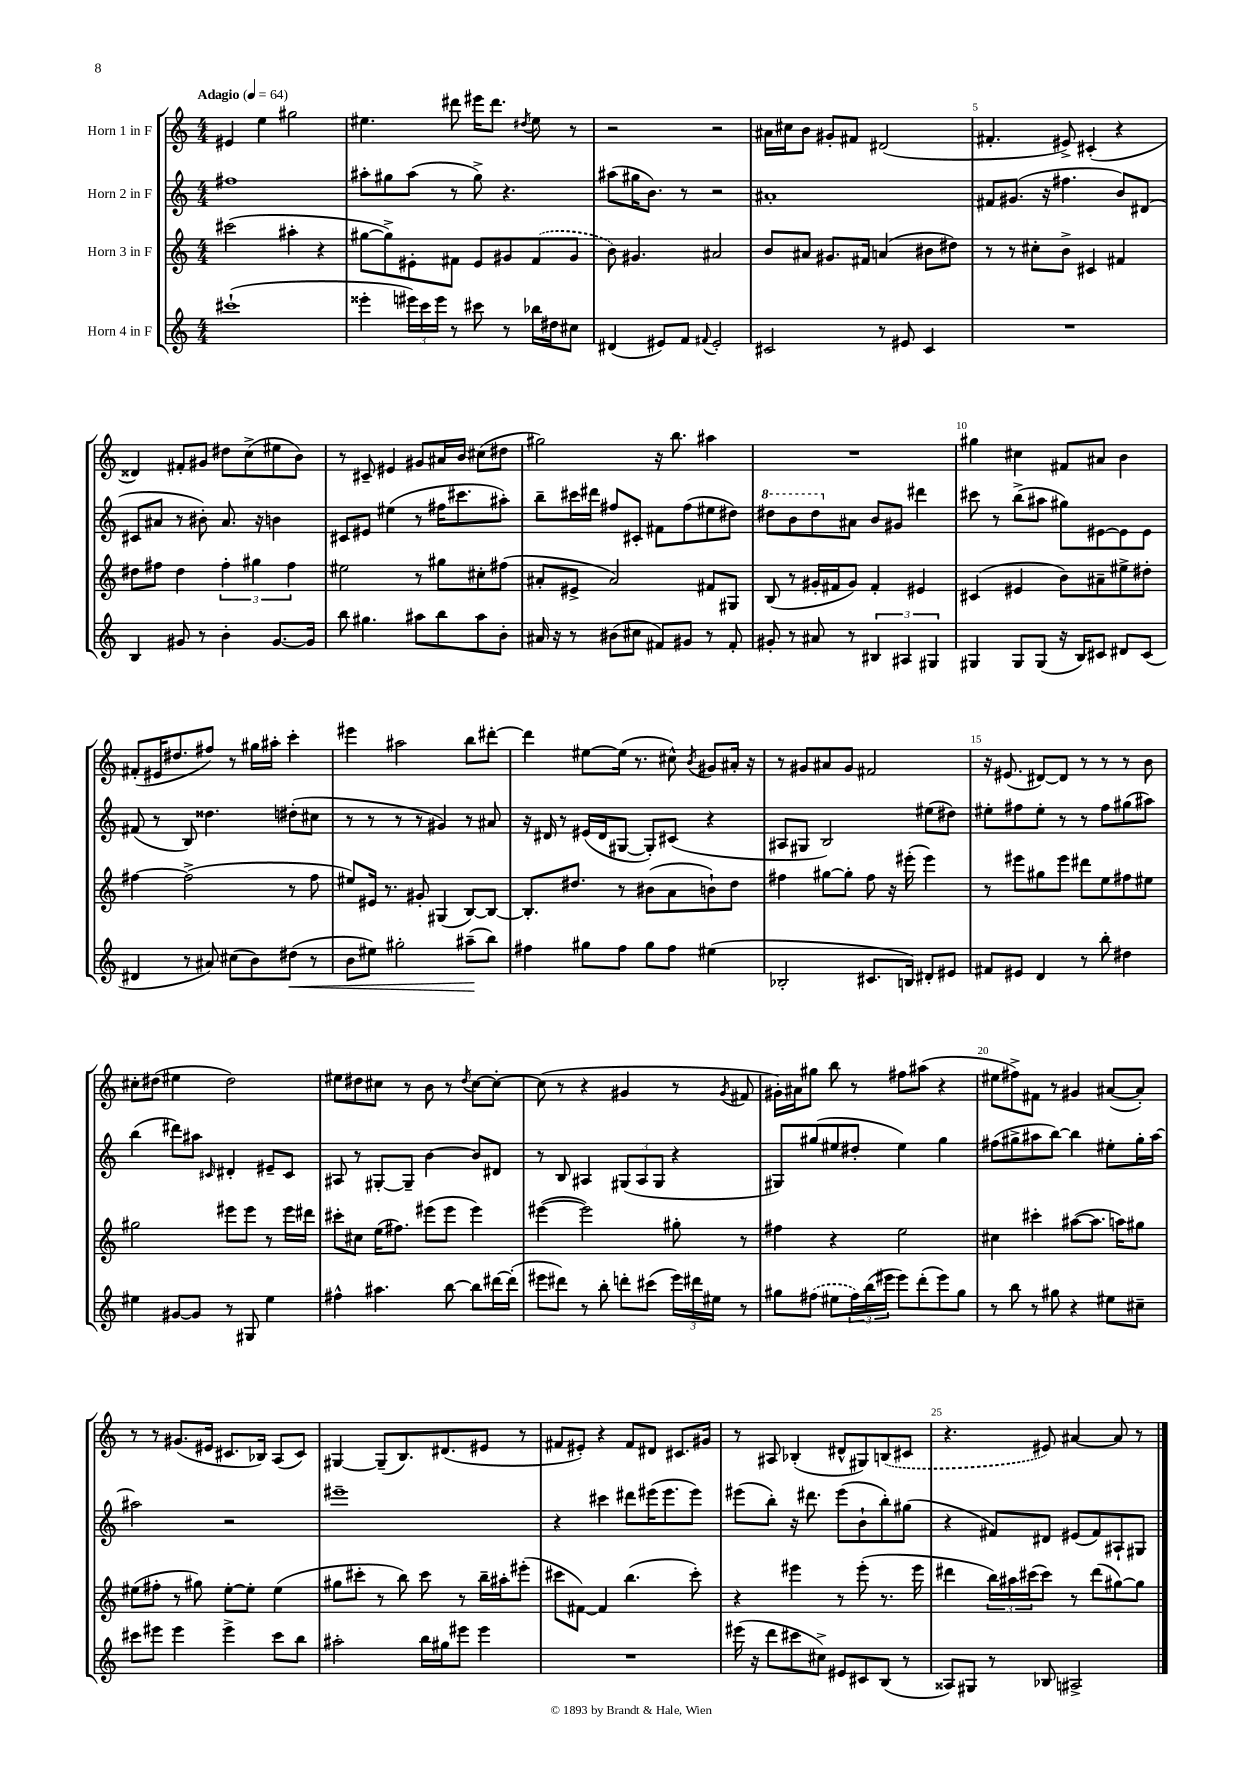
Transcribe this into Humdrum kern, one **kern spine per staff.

**kern	**kern	**kern	**kern
*staff4	*staff3	*staff2	*staff1
*clefG2	*clefG2	*clefG2	*clefG2
*k[]	*k[]	*k[]	*k[]
*M4/4	*M4/4	*M4/4	*M4/4
*MM64	*MM64	*MM64	*MM64
(1ccc#`	(2ccc#	1ff#	4e#
.	.	.	4ee
.	4aa#'	.	2gg#
.	4r	.	.
=	=	=	=
4eee##'	[8gg#	8aa#'	4.ee#
.	8gg#^])	8gg#	.
24eee#)	8e#'	(8aa#	.
24ccc	.	.	.
24eee#	.	.	.
8r	8f#	8r	8ddd#
8ccc#	8e#	8gg#^)	16eee#
.	.	.	8.ddd#
8r	8g#	4.r	.
.	.	.	8qdd#
16bb-	(8f#	.	8ee#
16dd#	.	.	.
8cc#	8g#	.	8r
=	=	=	=
(4d#	8b)	(8aa#	2r
.	4.g#	16gg#	.
.	.	8.b)	.
8e#)	.	.	.
8f	.	8r	.
8qqf#	.	.	.
2e#'	2a#	2r	2r
=	=	=	=
2c#	8b	1a#'	16a#
.	.	.	16cc#
.	8a#	.	8b
.	8.g#	.	8g#'
.	.	.	8f#
.	16f#	.	.
8r	(4a	.	(2d#
8e#	.	.	.
4c#	8b#	.	.
.	8dd#)	.	.
=	=	=	=
1r	8r	8f#	4.f#'
.	8r	(8.g#	.
.	8cc#'	.	.
.	.	16r	.
.	8b^	4.ff#	8e#^)
.	4c#	.	(4c#'
.	4f#	8b)	4r
.	.	(8d#	.
=	=	=	=
4B	8dd#	8c#	4d##)
.	8ff#	8a#	.
8g#	4dd#	8r	8f#'
8r	.	8b#')	8g#
4b'	6ff#'	8.a#	8dd#
.	.	.	(8cc^
.	6gg#	.	.
.	.	16r	.
[8.g#	.	4b	8ee#
.	6ff#	.	.
.	.	.	8b)
16g#]	.	.	.
=	=	=	=
8bb	2ee#	8c#	8r
4.gg#	.	8e#	8c#~
.	.	(4ee#	4e#
8aa#	8r	8r	8g#
8bb	8gg#	16ff#	16a#
.	.	8.ccc#	16b
8aa#	8cc#'	.	(8cc#
8b'	(8ff#	8aa#')	8dd#
=	=	=	=
16a#	8a#'	8bb~	2gg#)
16r	.	.	.
8r	8e#^	16ccc#	.
.	.	16ddd#	.
(8b#	2a#)	8ff#	.
8cc#	.	8c#'	.
8f#)	.	8f#	16r
.	.	.	8.bb
8g#	.	(8ff#	.
8r	8f#	8ee#	4aa#
8f#'	8G#	8dd#)	.
=	=	=	=
8g#'	(8B	8ddd#	1r
8r	8r	8bb	.
8a#	16g#'	8ddd#	.
.	16f#	.	.
8r	8g#)	8a#	.
6B#	4f#'	8b	.
.	.	8g#	.
6A#	.	.	.
.	4e#	4ddd#	.
6G#	.	.	.
=	=	=	=
4G#	(4c#	8ccc#	4gg#
.	.	8r	.
8G#	4e#	(8bb^	4cc#
(8G#	.	8aa#	.
16r	8b)	8gg#)	8f#
16B)	.	.	.
8c#	8a#~	[8e#	8a#
8d#	8ee#^	8e#]	4b
(8c#	8dd#'	8e#	.
=	=	=	=
4d#	[4ff#	(8f#	(8f#'
.	.	8r	16e#
.	.	.	8.dd#
8r	(2ff#^]	8B)	.
8a#)	.	4.dd##	8ff#)
(8cc#	.	.	8r
8b)	.	.	16gg#
.	.	.	16aa#'
(8dd#	8r	(8dd#'	4ccc'
8r	8ff#	8cc#	.
=	=	=	=
8b	8ee#)	8r	4eee#
8ee#)	16e#	8r	.
.	8.r	.	.
2gg#'	.	8r	2aa#
.	8g#'	8r	.
.	(4G#	4g#)	.
(8aa#~	[8B)	8r	8bb
8bb)	8B_	8a#	[8ddd#'
=	=	=	=
4ff#	8.B']	16r	4ddd#]
.	.	16d#	.
.	.	8r	.
.	8.dd#	.	.
8gg#	.	(16e#	[8ee#
.	.	16d#	.
8ff#	8r	[8G#	(16ee#]
.	.	.	8.r
8gg#	(8b#	8G#'])	.
8ff#	8a	(8c#	8cc#^^)
.	.	.	8qb
(4ee#	8b`)	4r	8g#
.	8dd#	.	16a#'
.	.	.	16r
=	=	=	=
2B-'	4ff#	8A#	8r
.	.	8G#	8g#
.	[8gg#	2B)	8a#
.	8gg#']	.	8g#
8.c#	8ff#	.	2f#
.	16r	.	.
16B)	(16eee#'	.	.
8d#'	4eee#)	(8ee#	.
8e#	.	8dd#)	.
=	=	=	=
8f#	8r	8ee#'	16r
.	.	.	(8.e#
8e#	8eee#	8ff#	.
4d	8gg#	8ee#'	[8d#)
.	8eee#	8r	8d#]
8r	8ddd#	8r	8r
8bb'	8ee	8ff#	8r
4dd#	8ff#	(8gg#	8r
.	8ee#	8aa#)	8b
=	=	=	=
4ee#	2gg#	(4bb	8cc#'
.	.	.	(8dd#
[8g#	.	8ddd#)	4ee#
8g#]	.	8aa#	.
.	.	16qqc#	.
8r	8eee#	4d#'	2dd#)
8G#	8eee#	.	.
4ee#	8r	8e#~	.
.	16eee#	8c#	.
.	16ddd#	.	.
=	=	=	=
4ff#^^	8ccc#'	8A#	8ee#
.	8cc#	8r	8dd#
4.aa#	(16ee	[8G#'	8cc#
.	8.ff#)	.	.
.	.	8G#~]	8r
.	(8eee#	[4b	8b
[8bb	8eee#	.	8r
.	.	.	8qdd#
8bb]	4eee#)	8b]	[8cc#
[16ddd#	.	8d#	8cc#'_
(16ddd#']	.	.	.
=	=	=	=
8eee#	([4eee#	8r	(8cc#]
8ddd#)	.	8B	8r
8r	2eee#])	4A#	4r
8bb'	.	.	.
8ddd'	.	(12G#	4g#
.	.	12A#	.
(8ccc#	.	.	.
.	.	12G#	.
24eee#)	8gg#'	4r	8r
24ddd#	.	.	.
24ee#	.	.	.
.	.	.	8qg#
8r	8r	.	8f#
=	=	=	=
8gg#	4ff#	8G#)	16g#')
.	.	.	16a#
(8ff#	.	(8gg#	8gg#
8ee#	4r	8ee#	8bb
24ff#)	.	8dd#'	8r
(24bb	.	.	.
24eee#	.	.	.
8eee#)	2ee	4ee#)	8ff#
(8ddd'	.	.	(8aa#
8eee#)	.	4gg#	4r
8gg#	.	.	.
=	=	=	=
8r	4cc#	(8ff#	8ee#
8bb	.	8gg#^	8ff#^)
8r	4ccc#'	8aa#	8f#
8gg#	.	[8bb)	8r
4r	([8aa#	4bb]	4g#
.	8.aa#]	.	.
8ee#	.	8ee#'	([8a#
.	16aa)	.	.
8cc#~	8gg#	16gg#'	8a#'])
.	.	[16aa#	.
=	=	=	=
8ccc#	(8ee#	2aa#]	8r
8eee#	8ff#'	.	8r
4eee#	8r	.	(8.g#
.	8gg#)	.	.
.	.	.	16e#
4eee#^	[8ee#'	2r	8.c#
.	8ee#']	.	.
.	.	.	16B-)
8ccc#	(4ee#	.	(8A
8bb	.	.	8c#)
=	=	=	=
2aa#'	8gg#	1eee#~	[4G#
.	8ccc#'	.	.
.	8r	.	(8G#~]
.	8bb)	.	8.B)
16bb	8ccc#	.	.
16gg#	.	.	(8.d#
8eee#	8r	.	.
4eee#	16bb~	.	8e#
.	16aa#'	.	.
.	(8eee#'	.	8r
=	=	=	=
1r	8ccc#	4r	8f#
.	[8f#)	.	8e#')
.	4f#]	4ccc#	4r
.	(4.bb	8ddd#	8f#
.	.	(16eee#	8d#
.	.	8.eee#	.
.	.	.	8.c#
.	8ccc#')	8eee#)	.
.	.	.	16g#
=	=	=	=
(16eee#	4r	(8eee#	8r
16r	.	.	.
8ddd	.	8bb')	8A#
8ccc#	4eee#	16r	(4B-'
.	.	8.ddd#	.
8cc#^)	.	.	.
8e#	8r	(8eee#	8d#^^
8c#	(8eee#'	8b`	8G#)
(8B	8.r	8bb')	(8B
8r	.	(8gg#	8c#
.	16eee#	.	.
=	=	=	=
8A##)	4ddd#	4r	4.r
8G#	.	.	.
8r	24bb)	8f#)	.
.	24aa#	.	.
.	(24ccc#	.	.
8B-	8ccc#)	8d#	8e#)
2A#^	8r	(8e#	[4a#
.	(8ddd#	8f#)	.
.	[8gg#)	8A#`	8a#]
.	8gg#]	8G#	8r
==	==	==	==
*-	*-	*-	*-
